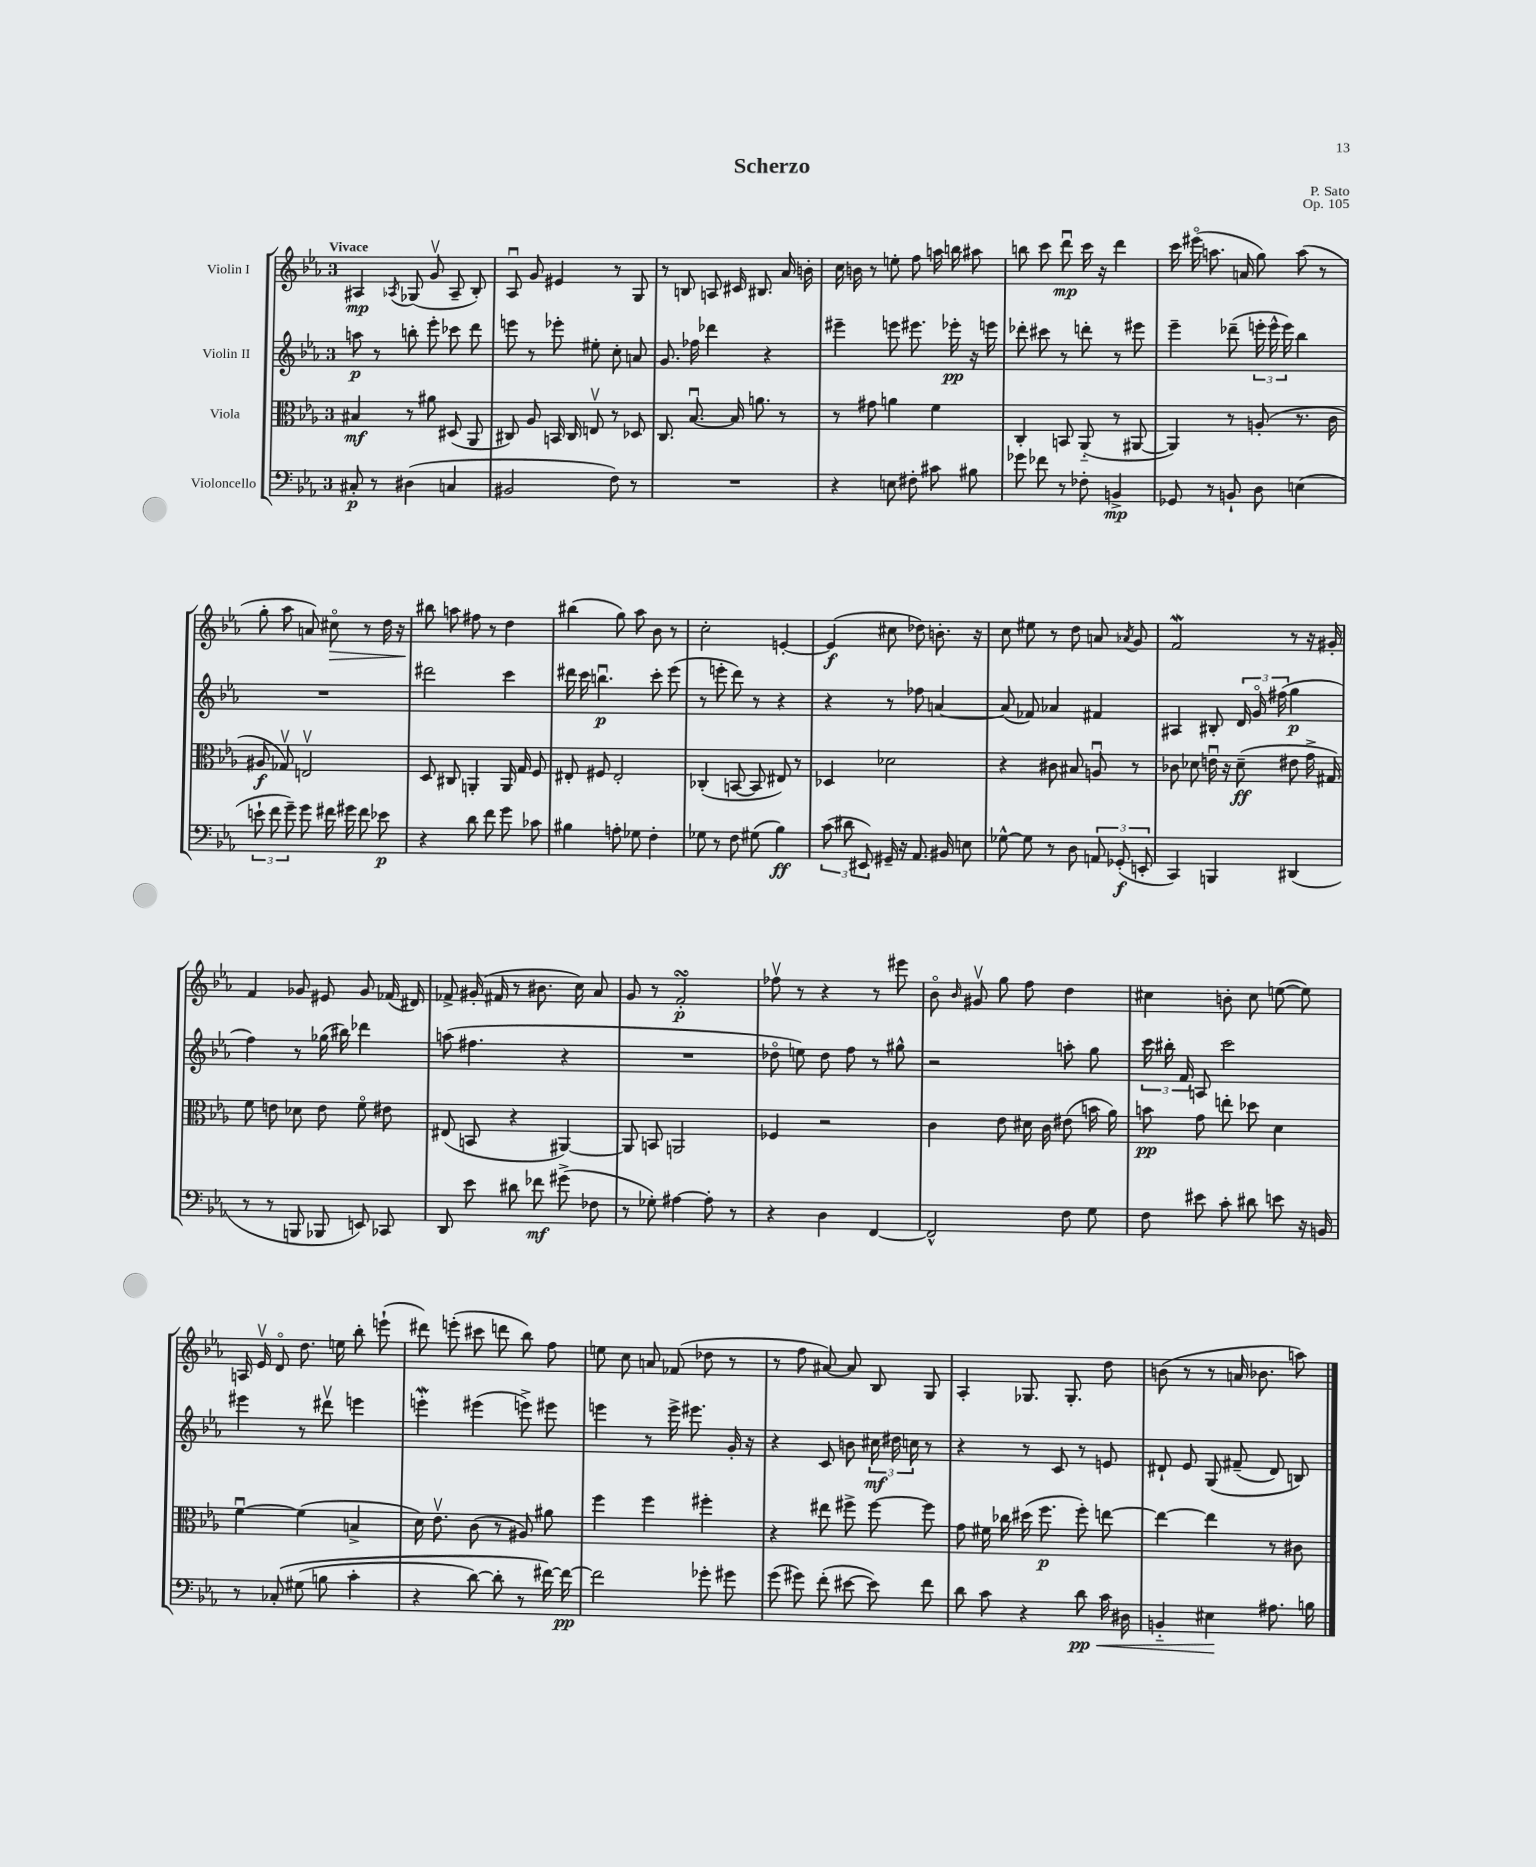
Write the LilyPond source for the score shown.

\header { title = "Scherzo" composer = "P. Sato" opus = "Op. 105" }
<<
\new StaffGroup <<
\new Staff = "s0" \with { instrumentName = "Violin I" } {
    \clef treble \key ees \major \once \override Staff.TimeSignature.style = #'single-digit \time 3/4 \tempo "Vivace"
    \autoBeamOff ais4\mp \acciaccatura { aes8 } ges8( g'8\upbow aes8-- bes8-.) |
    aes8\downbow g'8 eis'4 r8 g8 |
    r8 b8 a8 cis'16 bis8. aes'16 b'16-. |
    c''16 b'16 r8 e''8-. f''8 a''16 b''16 ais''8 |
    b''8 c'''8 d'''8\downbow\mp c'''16 r16 d'''4 |
    c'''16 eis'''16\flageolet( a''8. a'16 g''8) a''8( r8 |
    g''8-. aes''8 a'8) cis''8\flageolet\> r8 d''16 r16 |
    bis''8\! a''8 fis''8 r8 d''4 |
    bis''4( g''8) aes''8 bes'8 r8 |
    c''2-. e'4~-. |
    e'4\f( cis''8 des''8) b'8.-. r16 |
    c''8 eis''8 r8 d''8 a'8 \acciaccatura { aes'8 } g'8 |
    f'2\mordent r8 r16 gis'16-. |
    f'4 ges'8 eis'8 ges'8 fes'16( dis'16) |
    fes'8-> gis'16-.( fis'16 r8 bis'8. c''16) aes'8 |
    g'8 r8 f'2-.\turn\p |
    fes''8\upbow r8 r4 r8 eis'''8 |
    bes'8\flageolet \grace { bes'16 } gis'8\upbow g''8 f''8 d''4 |
    cis''4 b'8-. cis''8 e''8~( e''8) |
    a16 ees'16\upbow d'8\flageolet d''8. e''16 bes''8-. e'''8-!( |
    dis'''8) e'''8-.( cis'''8 d'''8 bes''8) f''8 |
    e''8 c''8 a'8 fes'8( des''8 r8 |
    r8 f''8 ais'8~) ais'8 bes8 g8 |
    aes4-. ges8. ges8.-. d''8 |
    b'8( r8 r8 a'16 bes'8. a''8) \bar "|." |
}
\new Staff = "s1" \with { instrumentName = "Violin II" } {
    \clef treble \key ees \major \once \override Staff.TimeSignature.style = #'single-digit \time 3/4
    \autoBeamOff a''8\p r8 b''8-. ees'''8-. ces'''8 d'''8 |
    e'''8 r8 ees'''8-. eis''8-. c''8-. a'8 |
    g'8. fes''16 des'''4 r4 |
    eis'''4-- e'''8 eis'''8. ees'''16-.\pp r16 e'''16 |
    des'''8-. cis'''8 r8 d'''8-. r8 eis'''8 |
    ees'''4-- des'''8--( \tuplet 3/2 { e'''16-. e'''16-^ e'''16) } bes''4 |
    R2. |
    dis'''2 c'''4 |
    dis'''16 c'''16 b''4.\downbow\p c'''8-. ees'''8( |
    r8 e'''8-. d'''8) r8 r4 |
    r4 r8 fes''8 a'4~ |
    a'8( fes'8) aes'4 fis'4 |
    ais4 bis8-. \tuplet 3/2 { d'16 g'16\flageolet fis''16( } g''4\p |
    f''4) r8 ges''16( bis''16) des'''4 |
    a''8( fis''4. r4 |
    R2. |
    des''8\flageolet e''8) des''8 f''8 r8 gis''8-^ |
    r2 a''8-. g''8 |
    \tuplet 3/2 { c'''16 bis''16-. f'16 } a8 c'''2 |
    eis'''4 r8 dis'''8\upbow e'''4 |
    e'''4-.\mordent eis'''4( e'''8->) eis'''8 |
    e'''4 r8 e'''16-> eis'''8. g'16-. r16 |
    r4 c'8 b'8 \tuplet 3/2 { cis''16\mf dis''16 c''16 } r8 |
    r4 r8 c'8 r8 e'8 |
    dis'8-! ees'8 g8\( fis'8--( dis'8) b8\) \bar "|." |
}
\new Staff = "s2" \with { instrumentName = "Viola" } {
    \clef alto \key ees \major \once \override Staff.TimeSignature.style = #'single-digit \time 3/4
    \autoBeamOff bis4\mf r8 ais'8 dis8( aes,8 |
    cis8) aes8 b,16 cis16 e8\upbow r8 des8 |
    c8. bes8.~\downbow bes16 a'8. r8 |
    r8 gis'8 a'4 f'4 |
    c4-. b,8 aes,8-_( r8 ais,8~ |
    ais,4) r8 a8-.( r8. c'16 |
    ais8\f ges8\upbow) e2\upbow |
    d8 cis8 a,4-. a,16 g16 f8 |
    eis8-. fis8 eis2-. |
    ces4-.( b,8~ b,8 eis8) r8 |
    des4 des'2 |
    r4 cis'8 bis8 a8\downbow r8 |
    ces'8 des'8 e'16\downbow r16 des'8--\ff( eis'8 g'16-> gis16) |
    f'8 e'8 des'8 e'8 f'8\flageolet eis'8 |
    eis8( b,8 r4 ais,4~) |
    ais,8 b,8 a,2 |
    fes4 r2 |
    c'4 ees'8 dis'16 c'16 eis'8( b'16 aes'16) |
    b'8\pp g'8 e''8-. des''8 d'4 |
    f'4~\downbow f'4( b4-> |
    d'16) ees'8.\upbow c'8( r8 ais8) ais'8 |
    f''4 f''4 fis''4-. |
    r4 eis''8 fis''8-> fis''8~ fis''8 |
    g'8 fis'16 ces''16 dis''16( f''8.\p f''8-.) e''8~ |
    e''4~ e''4 r8 cis'8 \bar "|." |
}
\new Staff = "s3" \with { instrumentName = "Violoncello" } {
    \clef bass \key ees \major \once \override Staff.TimeSignature.style = #'single-digit \time 3/4
    \autoBeamOff cis8-.\p r8 dis4( c4 |
    bis,2 f8) r8 |
    R2. |
    r4 e8 fis8-. cis'8 bis8 |
    ges'8 fes'8 r8 fes8-. b,4->\mp |
    ges,8 r8 b,8-! d8 e4( |
    \tuplet 3/2 { e'8-! f'8 g'8--) } g'8 fis'16 gis'16 fis'8 ees'8\p |
    r4 d'8 f'8 g'8 ces'8 |
    bis4 a8-. ges8 f4-. |
    ges8 r8 f8 gis8( bes4\ff) |
    \tuplet 3/2 { c'8( dis'8 eis,8) } gis,16-- r16 aes,8. bis,16 e8 |
    ges8~-^ ges8 r8 d8 \tuplet 3/2 { a,8 ges,8-.\f( e,8-. } |
    c,4) b,,4 dis,4( |
    r8 r8 b,,8 bes,,8 e,8) ces,8 |
    d,8 ees'8 dis'8 fes'8\mf gis'8->( fes8 |
    r8 ges8-.) ais4~ ais8-. r8 |
    r4 d4 f,4~ |
    f,2-^ f8 g8 |
    f8 eis'8 c'8-. dis'8 e'8 r16 b,16 |
    r8 ces8-.\( gis8( b8 c'4-. |
    r4 d'8~) d'8-. r8 fis'16~\) fis'16~\pp |
    fis'2 ges'8-. gis'8 |
    g'8( gis'8) f'8-.( eis'8~ eis'8) f'8 |
    d'8 c'8 r4 d'8\pp\< c'16 dis16 |
    b,4-_ eis4\! ais8. b16 \bar "|." |
}
>>
>>
\layout { \context { \Score \remove "Bar_number_engraver" } }
